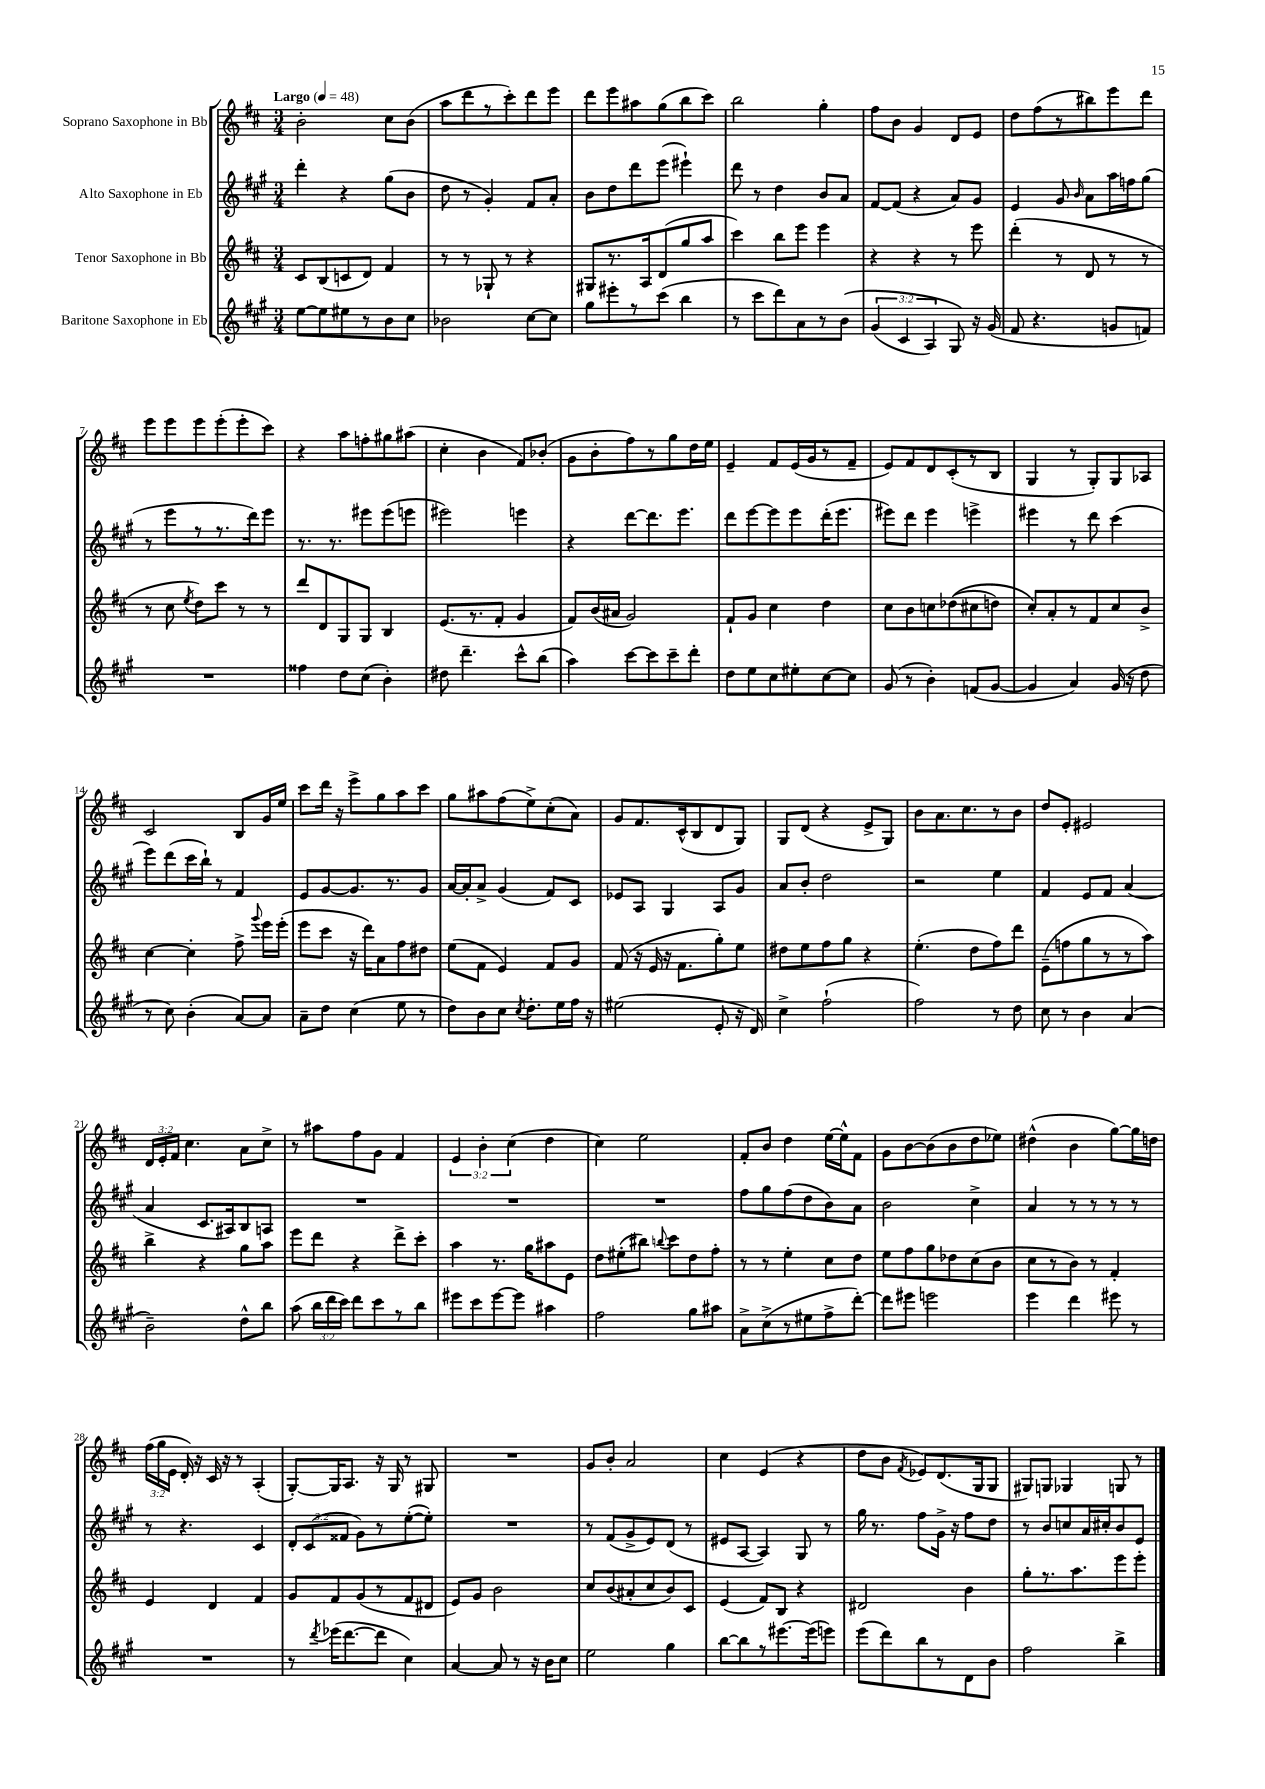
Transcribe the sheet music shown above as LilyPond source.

<<
\new StaffGroup <<
\new Staff = "s0" \with { instrumentName = "Soprano Saxophone in Bb" } {
    \clef treble \key d \major \numericTimeSignature \time 3/4 \override Staff.TupletNumber.text = #tuplet-number::calc-fraction-text \tempo "Largo" 4 = 48
    \autoBeamOff b'2-. cis''8[ b'8]( |
    a''8[ d'''8 r8 cis'''8-.) d'''8 e'''8] |
    d'''8[ e'''8 ais''8 g''8( b''8 cis'''8]) |
    b''2 g''4-. |
    fis''8[ b'8] g'4 d'8[ e'8] |
    d''8[ fis''8( r8 bis''8) e'''8 d'''8] |
    e'''8[ e'''8 e'''8 e'''8-.( e'''8-. cis'''8]) |
    r4 a''8[ f''8-. gis''8 ais''8]( |
    cis''4-. b'4 fis'8[) bes'8]-.( |
    g'8[ b'8-. fis''8) r8 g''8 d''16 e''16] |
    e'4-- fis'8[ e'16( g'16 r8 fis'8]-- |
    e'8[) fis'8 d'8 cis'8-.( r8 b8] |
    g4 r8 g8[-.) g8 aes8] |
    cis'2 b8[ g'16 e''16] |
    cis'''8[ d'''16] r16 e'''8[-> g''8 a''8 cis'''8] |
    g''8[ ais''8 fis''8( e''8->) cis''8-.( a'8]) |
    g'8[ fis'8. cis'16-^( b8 d'8 g8]) |
    g8[ d'8]( r4 e'8[-> g8]) |
    b'8[ a'8. cis''8. r8 b'8] |
    d''8[ e'8]-. eis'2 |
    \tuplet 3/2 { d'16[ e'16-. fis'16] } cis''4. a'8[ cis''8]-> |
    r8 ais''8[ fis''8 g'8] fis'4 |
    \tuplet 3/2 { e'4 b'4-. cis''4( } d''4 |
    cis''4) e''2 |
    fis'8[-. b'8] d''4 e''16[~ e''16-^ fis'8] |
    g'8[ b'8~ b'8( b'8 d''8 ees''8]) |
    dis''4-^( b'4 g''8[~) g''16 d''16] |
    \tuplet 3/2 { fis''16[( g''16 e'16] } d'16-.) r16 cis'16 r16 r8 a4-.( |
    g8[~-.) g16 a8.] r16 g16 r8 gis8 |
    R2. |
    g'8[ b'8]-. a'2 |
    cis''4 e'4( r4 |
    d''8[ b'8] \acciaccatura { fis'8 } ees'8[) d'8.( g16 g8] |
    gis8[) g8] ges4 g8 r8 \bar "|." |
}
\new Staff = "s1" \with { instrumentName = "Alto Saxophone in Eb" } {
    \clef treble \key a \major \numericTimeSignature \time 3/4 \override Staff.TupletNumber.text = #tuplet-number::calc-fraction-text
    \autoBeamOff d'''4-. r4 gis''8[( b'8] |
    d''8 r8 gis'4-.) fis'8[ a'8]-. |
    b'8[ d''8 d'''8 e'''8]( eis'''4-!) |
    d'''8 r8 d''4 b'8[ a'8] |
    fis'8[~ fis'8]( r4 a'8[) gis'8] |
    e'4 gis'8 \grace { b'16 } a'8[ a''16 f''16 gis''8]( |
    r8 e'''8[ r8 r8. d'''16) e'''8] |
    r8. r8. eis'''8[ eis'''8( e'''8] |
    eis'''2) e'''4 |
    r4 d'''8[~ d'''8. e'''8.] |
    d'''8[ e'''8~ e'''8 e'''8 d'''16-.( e'''8.] |
    eis'''8[) d'''8] eis'''4 e'''4-> |
    eis'''4 r8 d'''8 cis'''4( |
    e'''8[) d'''8( cis'''16 b''16]-!) r8 fis'4 |
    e'8[ gis'8~ gis'8. r8. gis'8] |
    a'16[~ a'16-. a'8]-> gis'4( fis'8[) cis'8] |
    ees'8[ a8] gis4 a8[ gis'8] |
    a'8[ b'8]-. d''2 |
    r2 e''4 |
    fis'4 e'8[ fis'8] a'4( |
    a'4 cis'8.[ ais16) b8 a8] |
    R2. |
    R2. |
    R2. |
    fis''8[ gis''8 fis''8( d''8 b'8) a'8] |
    b'2 cis''4-> |
    a'4 r8 r8 r8 r8 |
    r8 r4. cis'4 |
    \tuplet 3/2 { d'8[-. cis'8( fisis'8] } gis'8[) r8 e''8~-.( e''8]-.) |
    R2. |
    r8 fis'8[( gis'8-> e'8) d'8]( r8 |
    eis'8[ a8]~ a4) gis8 r8 |
    gis''16 r8. fis''8[ gis'16]-> r16 fis''8[ d''8] |
    r8 b'8[ c''8 a'16 cis''16-. b'8 e'8] \bar "|." |
}
\new Staff = "s2" \with { instrumentName = "Tenor Saxophone in Bb" } {
    \clef treble \key d \major \numericTimeSignature \time 3/4
    \autoBeamOff cis'8[ b8( c'8 d'8]) fis'4 |
    r8 r8 ges8-! r8 r4 |
    gis8[ r8. a16 d'8( g''8 a''8] |
    cis'''4) b''8[ e'''8] e'''4 |
    r4 r4 r8 e'''8 |
    d'''4-.( r8 d'8 r8 r8 |
    r8 cis''8 \acciaccatura { e''8 } d''8[) cis'''8] r8 r8 |
    d'''8[ d'8 g8 g8] b4 |
    e'8.[( r8. fis'8]-. g'4 |
    fis'8[) b'16( ais'16] g'2) |
    fis'8[-! g'8] cis''4 d''4 |
    cis''8[ b'8 c''8 des''8(\( cis''8 d''8]) |
    cis''8[-.\) a'8-. r8 fis'8 cis''8 b'8]-> |
    cis''4~ cis''4-. fis''8-> \appoggiatura { g'''8 } e'''16[ e'''16]-.( |
    e'''8[ cis'''8] r16 d'''16[) a'8 fis''8 dis''8] |
    e''8[( fis'8] e'4) fis'8[ g'8] |
    fis'8( r16 e'16 r16 fis'8.[ g''8-.) e''8] |
    dis''8[ e''8 fis''8 g''8] r4 |
    e''4.-.( d''8[ fis''8) d'''8] |
    e'8[--( f''8 g''8 r8 r8 a''8]) |
    b''4-> r4 g''8[ a''8] |
    e'''8[ d'''8] r4 d'''8[-> cis'''8]-. |
    a''4 r8. g''16[ ais''8 e'8] |
    d''8[ eis''8-.( bis''8]) \appoggiatura { b''8 } cis'''8[ d''8 fis''8]-. |
    r8 r8 e''4-. cis''8[ d''8] |
    e''8[ fis''8 g''8 des''8 cis''8( b'8] |
    cis''8[ r8 b'8]) r8 fis'4-. |
    e'4 d'4 fis'4 |
    g'8[ fis'8 g'8( r8 fis'8 dis'8] |
    e'8[) g'8] b'2 |
    cis''8[ b'8( ais'8-. cis''8 b'8) cis'8] |
    e'4( fis'8[) b8] r4 |
    dis'2 b'4 |
    g''8[-. r8. a''8. e'''8 e'''8]-. \bar "|." |
}
\new Staff = "s3" \with { instrumentName = "Baritone Saxophone in Eb" } {
    \clef treble \key a \major \numericTimeSignature \time 3/4 \override Staff.TupletNumber.text = #tuplet-number::calc-fraction-text
    \autoBeamOff e''8[~ e''8 eis''8 r8 b'8 cis''8] |
    bes'2 cis''8[~ cis''8] |
    gis''8[ eis'''8-. r8 cis'''8]( b''4 |
    r8 cis'''8[ d'''8) a'8 r8 b'8]\( |
    \tuplet 3/2 { gis'4( cis'4 a4) } gis8\) r16 gis'16( |
    fis'8 r4. g'8[ f'8]) |
    R2. |
    fisis''4 d''8[ cis''8]( b'4-.) |
    dis''8 d'''4.-- cis'''8[-^ b''8]( |
    a''4) cis'''8[~ cis'''8 cis'''8-- d'''8]-. |
    d''8[ e''8 cis''8 eis''8-. cis''8~ cis''8] |
    gis'8( r8 b'4-.) f'8[( gis'8]~ |
    gis'4 a'4) gis'16( r16 d''8 |
    r8 cis''8) b'4-.( a'8[~) a'8] |
    a'8[-- d''8] cis''4( e''8 r8 |
    d''8[) b'8 cis''8] \acciaccatura { cis''8 } d''8.[-. e''16 fis''16] r16 |
    eis''2( e'8-. r16 d'16) |
    cis''4-> fis''2-!( |
    fis''2) r8 d''8 |
    cis''8 r8 b'4 a'4( |
    b'2--) d''8[-^ b''8] |
    a''8( \tuplet 3/2 { b''16[ d'''16 cis'''16]) } d'''8[ cis'''8 r8 b''8] |
    eis'''8[ cis'''8 eis'''8~ eis'''8] ais''4 |
    fis''2 gis''8[ ais''8] |
    a'8[-> cis''8->( r8 eis''8 fis''8-> d'''8]~-.) |
    d'''8[ eis'''8] e'''2 |
    e'''4 d'''4 eis'''8 r8 |
    R2. |
    r8 \acciaccatura { d'''8 } ees'''16[( d'''8.~ d'''8] cis''4) |
    a'4~ a'8 r8 r16 b'16[ cis''8] |
    e''2 gis''4 |
    b''8[~ b''8 r8 eis'''8.~ eis'''16( e'''8]) |
    e'''8[( d'''8) b''8 r8 d'8 b'8] |
    fis''2 b''4-> \bar "|." |
}
>>
>>
